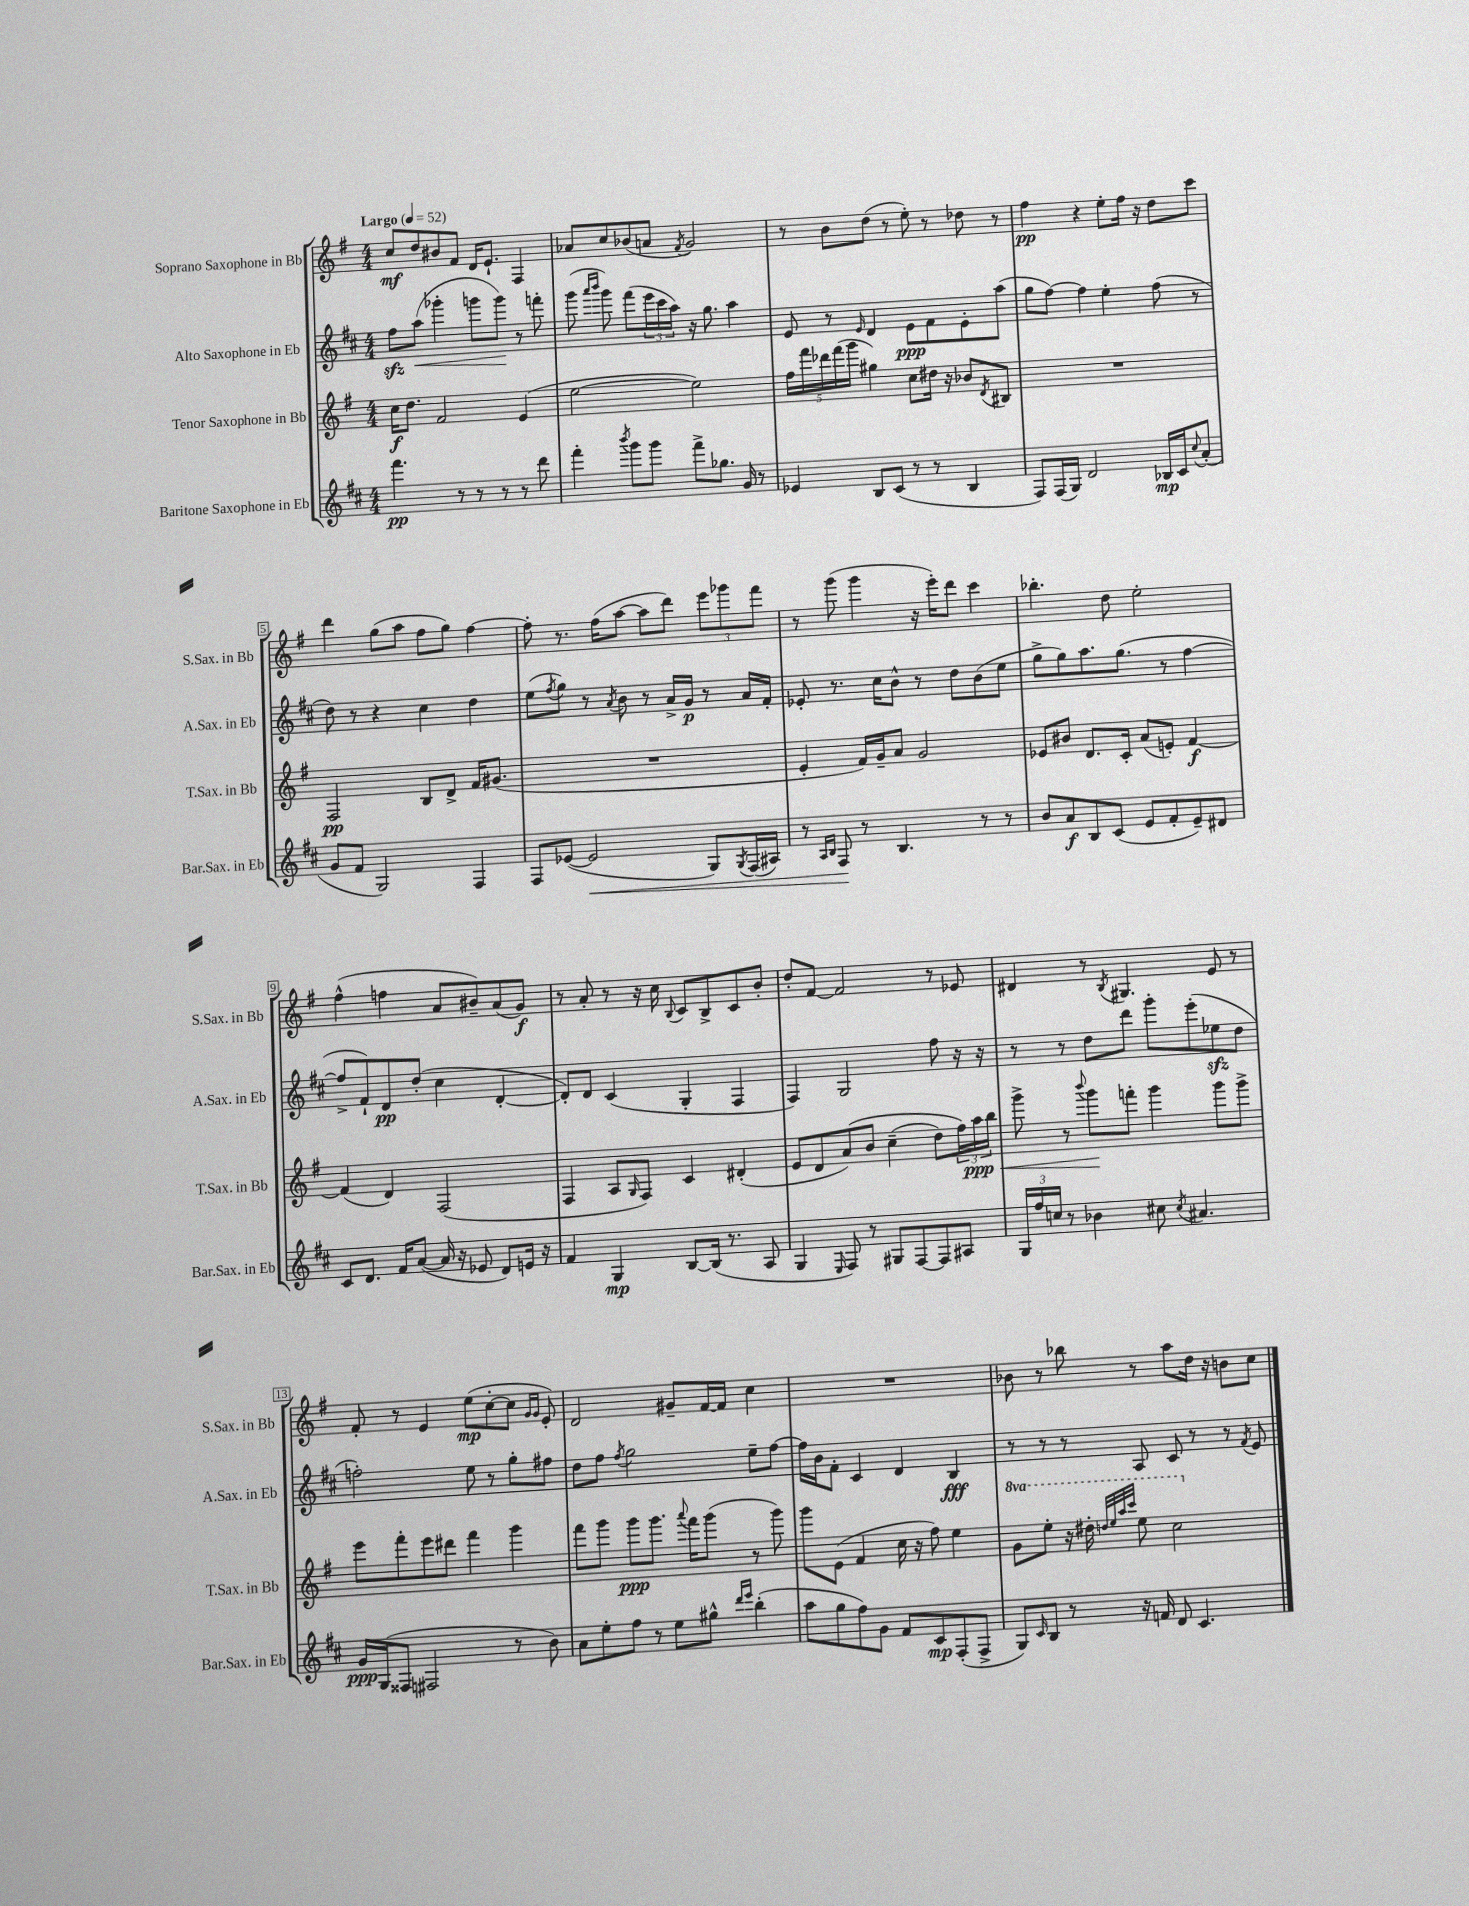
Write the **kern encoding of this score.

**kern	**dynam	**kern	**dynam	**kern	**dynam	**kern	**dynam
*part4	*part4	*part3	*part3	*part2	*part2	*part1	*part1
*staff4	*staff4	*staff3	*staff3	*staff2	*staff2	*staff1	*staff1
*I"Baritone Saxophone in Eb	*	*I"Tenor Saxophone in Bb	*	*I"Alto Saxophone in Eb	*	*I"Soprano Saxophone in Bb	*
*I'Bar.Sax. in Eb	*	*I'T.Sax. in Bb	*	*I'A.Sax. in Eb	*	*I'S.Sax. in Bb	*
*clefG2	*	*clefG2	*	*clefG2	*	*clefG2	*
*k[f#c#]	*	*k[f#]	*	*k[f#c#]	*	*k[f#]	*
*M4/4	*	*M4/4	*	*M4/4	*	*M4/4	*
*MM52	*	*MM52	*	*MM52	*	*MM52	*
=1	=1	=1	=1	=1	=1	=1	=1
!	!	!	!	!	!	!LO:TX:a:B:t=Largo	!
4.fff#\	pp	16cc\KL	f	8ff#zz\L	.	8cc/L	mf
.	.	8.dd\J	.	.	.	.	.
!	!	!	!	!	!LO:HP:b	!	!
.	.	.	.	(8aa\J	<	8dd/	.
.	.	2f#/	.	4ggg-X'\	.	8b#X/	.
8r	.	.	.	.	.	8f#/J	.
8r	.	.	.	8gggn\L	.	16d/KL	.
.	.	.	.	.	.	8.e`/J	.
8r	.	.	.	8ggg\J)	.	.	.
8r	.	(4e/	.	8r	[	4F#/	.
8ddd\	.	.	.	8fffn'\	.	.	.
=2	=2	=2	=2	=2	=2	=2	=2
4fff#'\	.	[2ee\	.	(8ggg\	.	8a-X/L	.
.	.	.	.	16qqaaa/LL	.	.	.
.	.	.	.	16qqbbb/JJ	.	.	.
.	.	.	.	8ggg\)	.	8cc/	.
8qbbb/	.	.	.	.	.	.	.
8ggg\L	.	.	.	(8fff#\L	.	(8b-X/	.
8ggg\J	.	.	.	24eee\L	.	8an/J	.
.	.	.	.	24ccc#\	.	.	.
.	.	.	.	24aa\JJ)	.	.	.
.	.	.	.	.	.	8qf#/	.
8fff#^\L	.	2ee\])	.	16r	.	2g/)	.
.	.	.	.	8.gg\	.	.	.
8.gg-X\J	.	.	.	.	.	.	.
.	.	.	.	4aa\	.	.	.
16g/	.	.	.	.	.	.	.
8r	.	.	.	.	.	.	.
=3	=3	=3	=3	=3	=3	=3	=3
4e-X/	.	20ff#\LL	.	8e/	.	8r	.
.	.	20fff#\	.	.	.	.	.
.	.	20ddd-X\	.	.	.	.	.
.	.	.	.	8r	.	8b\L	.
.	.	(20fff#\	.	.	.	.	.
.	.	20ggg\JJ	.	.	.	.	.
.	.	.	.	16qqe/	.	.	.
8B/L	.	4gg#X\)	.	4d/	.	(8dd\J	.
(8c#/J	.	.	.	.	.	8r	.
8r	.	8cc\L	.	8e\L	ppp	8ee'\)	.
8r	.	16dd#X\Jk	.	8f#\	.	8r	.
.	.	16r	.	.	.	.	.
4B/	.	8b-X/L	.	8e'\	.	8dd-X\	.
.	.	8qd/	.	.	.	.	.
.	.	8B#X/J	.	(8aa\J	.	8r	.
=4	=4	=4	=4	=4	=4	=4	=4
8F#/L)	.	1r	.	8gg\L	.	4ff#\	pp
(16F#/L	.	.	.	[8ff#\J)	.	.	.
16G/JJ)	.	.	.	.	.	.	.
2d/	.	.	.	4ff#\]	.	4r	.
.	.	.	.	4ee'\	.	8ee'\L	.
.	.	.	.	.	.	16ff#\Jk	.
.	.	.	.	.	.	16r	.
16B-X/LL	mp	.	.	(8ff#\	.	8dd\L	.
16c#/J	.	.	.	.	.	.	.
8qqcc#/	.	.	.	.	.	.	.
(8a'/J	.	.	.	8r	.	8ccc\J	.
!!LO:LB:g=z
=5	=5	=5	=5	=5	=5	=5	=5
8g/L	.	2F#/	pp	8dd\)	.	4ddd\	.
8f#/J	.	.	.	8r	.	.	.
2G/)	.	.	.	4r	.	(8gg\L	.
.	.	.	.	.	.	8aa\J	.
.	.	8B/L	.	4cc#\	.	8ff#\L	.
.	.	8d^/J	.	.	.	8gg\J)	.
4F#/	.	16f#/KL	.	4dd\	.	[4ff#\	.
.	.	(8.g#X/J	.	.	.	.	.
=6	=6	=6	=6	=6	=6	=6	=6
8F#/L	.	1r	.	(8ee\L	.	8ff#'\]	.
.	.	.	.	8qff#/	.	.	.
([8e-X/J	.	.	.	8gg\J)	.	8.r	.
!	!LO:HP:b	!	!	!	!	!	!
2e-/]	<	.	.	8r	.	.	.
.	.	.	.	.	.	(16ff#\KL	.
.	.	.	.	8qa/	.	.	.
.	.	.	.	8b\	.	[8aa\J	.
.	.	.	.	8r	.	8aa\L]	.
.	.	.	.	16a^/LL	.	8ddd\J)	.
.	.	.	.	16g/JJ	p	.	.
8G/L)	.	.	.	8r	.	12eee\L	.
.	.	.	.	.	.	12ggg-X\	.
8qG/	.	.	.	.	.	.	.
(16F#/L	.	.	.	16a/LL	.	.	.
.	.	.	.	.	.	12fff#\J	.
16A#X/JJ)	.	.	.	16f#'/JJ	.	.	.
=7	=7	=7	=7	=7	=7	=7	=7
8r	.	4e'/	.	8e-X'/	.	8r	.
16qqA/LL	.	.	.	.	.	.	.
16qqB/JJ	.	.	.	.	.	.	.
8F#/	.	.	.	8.r	.	(8ggg\	.
8r	[	16f#/LL)	.	.	.	4ggg\	.
.	.	16g~/J	.	16cc#\KL	.	.	.
4.B/	.	8a/J	.	8b^^\J	.	.	.
.	.	2g/	.	8r	.	16r	.
.	.	.	.	.	.	16eee'\KL)	.
.	.	.	.	8dd\L	.	8ddd\J	.
8r	.	.	.	(8b\	.	4ccc\	.
8r	.	.	.	8ee\J	.	.	.
=8	=8	=8	=8	=8	=8	=8	=8
8b/L	.	8e-X/L	.	8gg^\L	.	4.bb-X'\	.
8a/	f	8b#X/J	.	8gg\)	.	.	.
8B/	.	8.d/L	.	8.aa\	.	.	.
(8c#/J	.	.	.	.	.	8dd\	.
.	.	16c'/Jk	.	(8.gg\J	.	.	.
8e/L	.	(8a/L	.	.	.	2ee'\	.
8f#'/	.	8en'/J)	.	8r	.	.	.
8e~/)	.	[4f#/	f	[4ff#\	.	.	.
8d#X/J	.	.	.	.	.	.	.
!!LO:LB:g=z
=9	=9	=9	=9	=9	=9	=9	=9
8c#/L	.	(4f#/]	.	8ff#^/L]	.	(4ff#^^\	.
8.d/J	.	.	.	8f#`/)	.	.	.
.	.	4d/)	.	8d/	pp	4ffn\	.
16f#/KL	.	.	.	.	.	.	.
([8a/J	.	.	.	(8dd'/J	.	.	.
16a/]	.	(2F#/	.	4cc#\	.	8a/L	.
16r	.	.	.	.	.	.	.
8e-X/	.	.	.	.	.	8b#X~/)	.
8d/L)	.	.	.	[4d'/	.	(8a/	.
16en/Jk	.	.	.	.	.	8g/J)	f
16r	.	.	.	.	.	.	.
=10	=10	=10	=10	=10	=10	=10	=10
4f#/	.	4F#/	.	8d'/L])	.	8r	.
.	.	.	.	8d/J	.	8a'/	.
4G/	mp	8A/L	.	(4c#/	.	8r	.
.	.	16qqG/	.	.	.	.	.
.	.	8F#/J)	.	.	.	16r	.
.	.	.	.	.	.	16cc\	.
.	.	.	.	.	.	8qqB/	.
[8B/L	.	4c/	.	4G'/	.	8c/L	.
(16B/Jk]	.	.	.	.	.	8B^/	.
8.r	.	.	.	.	.	.	.
.	.	(4d#X'/	.	4F#/	.	8c/	.
8A/	.	.	.	.	.	8b'/J	.
=11	=11	=11	=11	=11	=11	=11	=11
4G/	.	8e/L	.	4F#/)	.	8dd'/L	.
.	.	8d/	.	.	.	[8f#/J	.
16qqE/	.	.	.	.	.	.	.
8F#/)	.	(8a/)	.	2G/	.	2f#/]	.
8r	.	8b/J	.	.	.	.	.
8G#X/L	.	(4cc~\	.	.	.	.	.
[8F#/	.	.	.	.	.	.	.
8F#/]	.	8dd\L)	.	8ff#\	.	8r	.
8A#X/J	.	24ff#\L)	.	16r	.	8e-X/	.
!	!	!	!LO:HP:b	!	!	!	!
.	.	24aa\	< ppp	.	.	.	.
.	.	.	.	16r	.	.	.
.	.	24bb\JJ	.	.	.	.	.
=12	=12	=12	=12	=12	=12	=12	=12
24G/LL	.	8ggg^\	.	8r	.	4d#X/	.
24ff#/	.	.	.	.	.	.	.
24ccn/JJ	.	.	.	.	.	.	.
8r	.	8r	.	8r	.	.	.
.	.	8qqbbb/	.	.	.	.	.
4b-X\	.	8ggg\L	.	8dd\L	.	8r	.
.	.	.	.	.	.	8qB/	.
.	.	8fffn'\J	[	8ddd\J	.	4.G#X/	.
8cc#X\	.	4ggg\	.	8ggg'\L	.	.	.
8qcc#/	.	.	.	.	.	.	.
4.a#X/	.	.	.	(8eee'\	.	.	.
.	.	8ggg\L	.	8ee-Xzz\	.	8e/	.
.	.	8ggg^\J	.	8dd\J	.	8r	.
!!LO:LB:g=z
=13	=13	=13	=13	=13	=13	=13	=13
16g/LL	ppp	8eee\L	.	2ffn'\)	.	8f#'/	.
(16G/J	.	.	.	.	.	.	.
8F##X/J	.	8fff#'\	.	.	.	8r	.
2F#X/	.	8eee\	.	.	.	4e/	.
.	.	8ddd#X\J	.	.	.	.	.
.	.	4fff#\	.	8ee\	.	(8ee\L	mp
.	.	.	.	8r	.	[8cc'\	.
8r	.	4ggg\	.	8gg'\L	.	8cc\J]	.
.	.	.	.	.	.	16qqg/LL	.
.	.	.	.	.	.	16qqg/JJ	.
8b\)	.	.	.	8ff#X\J	.	8e'/)	.
=14	=14	=14	=14	=14	=14	=14	=14
8a\L	.	8fff#\L	.	8dd\L	.	2d/	.
8ee'\	.	8ggg\J	.	8ff#\J	.	.	.
.	.	.	.	8qff#/	.	.	.
8ff#\J	.	8ggg\L	ppp	2gg\	.	.	.
8r	.	8.ggg\J	.	.	.	.	.
8ee\L	.	.	.	.	.	8g#X~/L	.
.	.	8qqaaa/	.	.	.	.	.
.	.	16fff#\KL	.	.	.	.	.
8gg#X^^\J	.	(8ggg\J	.	.	.	[16f#/L	.
.	.	.	.	.	.	16f#/JJ]	.
16qqddd/LL	.	.	.	.	.	.	.
16qqeee/JJ	.	.	.	.	.	.	.
(4bb'\	.	8r	.	8ee~\L	.	4cc\	.
.	.	8ggg\)	.	[8ff#\J	.	.	.
=15	=15	=15	=15	=15	=15	=15	=15
8aa\L	.	8ggg\L	.	16ff#\LL]	.	1r	.
.	.	.	.	16b\J	.	.	.
8gg\	.	(8e\J	.	8f#'\J	.	.	.
8ff#\)	.	4f#/	.	4c#/	.	.	.
8g\J	.	.	.	.	.	.	.
8f#/L	.	16cc\	.	4d/	.	.	.
.	.	16r	.	.	.	.	.
8c#/	mp	8ff#\)	.	.	.	.	.
(8F#'/	.	4ee\	.	4B/	fff	.	.
8F#^/J	.	.	.	.	.	.	.
=16	=16	=16	=16	=16	=16	=16	=16
*	*	*8va	*	*	*	*	*
8G/L)	.	8gg\L	.	8r	.	8b-X\	.
16qqc#/	.	.	.	.	.	.	.
8B/J	.	8eee'\J	.	8r	.	8r	.
8r	.	16r	.	8r	.	8bb-X\	.
.	.	16ddd#X'\	.	.	.	.	.
.	.	32qqdddn/LLL	.	.	.	.	.
.	.	32qqeee/	.	.	.	.	.
.	.	32qqaaa/	.	.	.	.	.
.	.	32qqcccc/JJJ	.	.	.	.	.
16r	.	8eee\	.	8A/	.	8r	.
16fn/	.	.	.	.	.	.	.
8d/	.	2ccc\	.	8c#/	.	8aa\L	.
4.c#/	.	.	.	8r	.	16dd\Jk	.
.	.	.	.	.	.	16r	.
.	.	.	.	8r	.	8bn\L	.
.	.	.	.	8qf#/	.	.	.
.	.	.	.	8e/	.	8cc\J	.
*	*	*X8va	*	*	*	*	*
==	==	==	==	==	==	==	==
*-	*-	*-	*-	*-	*-	*-	*-
